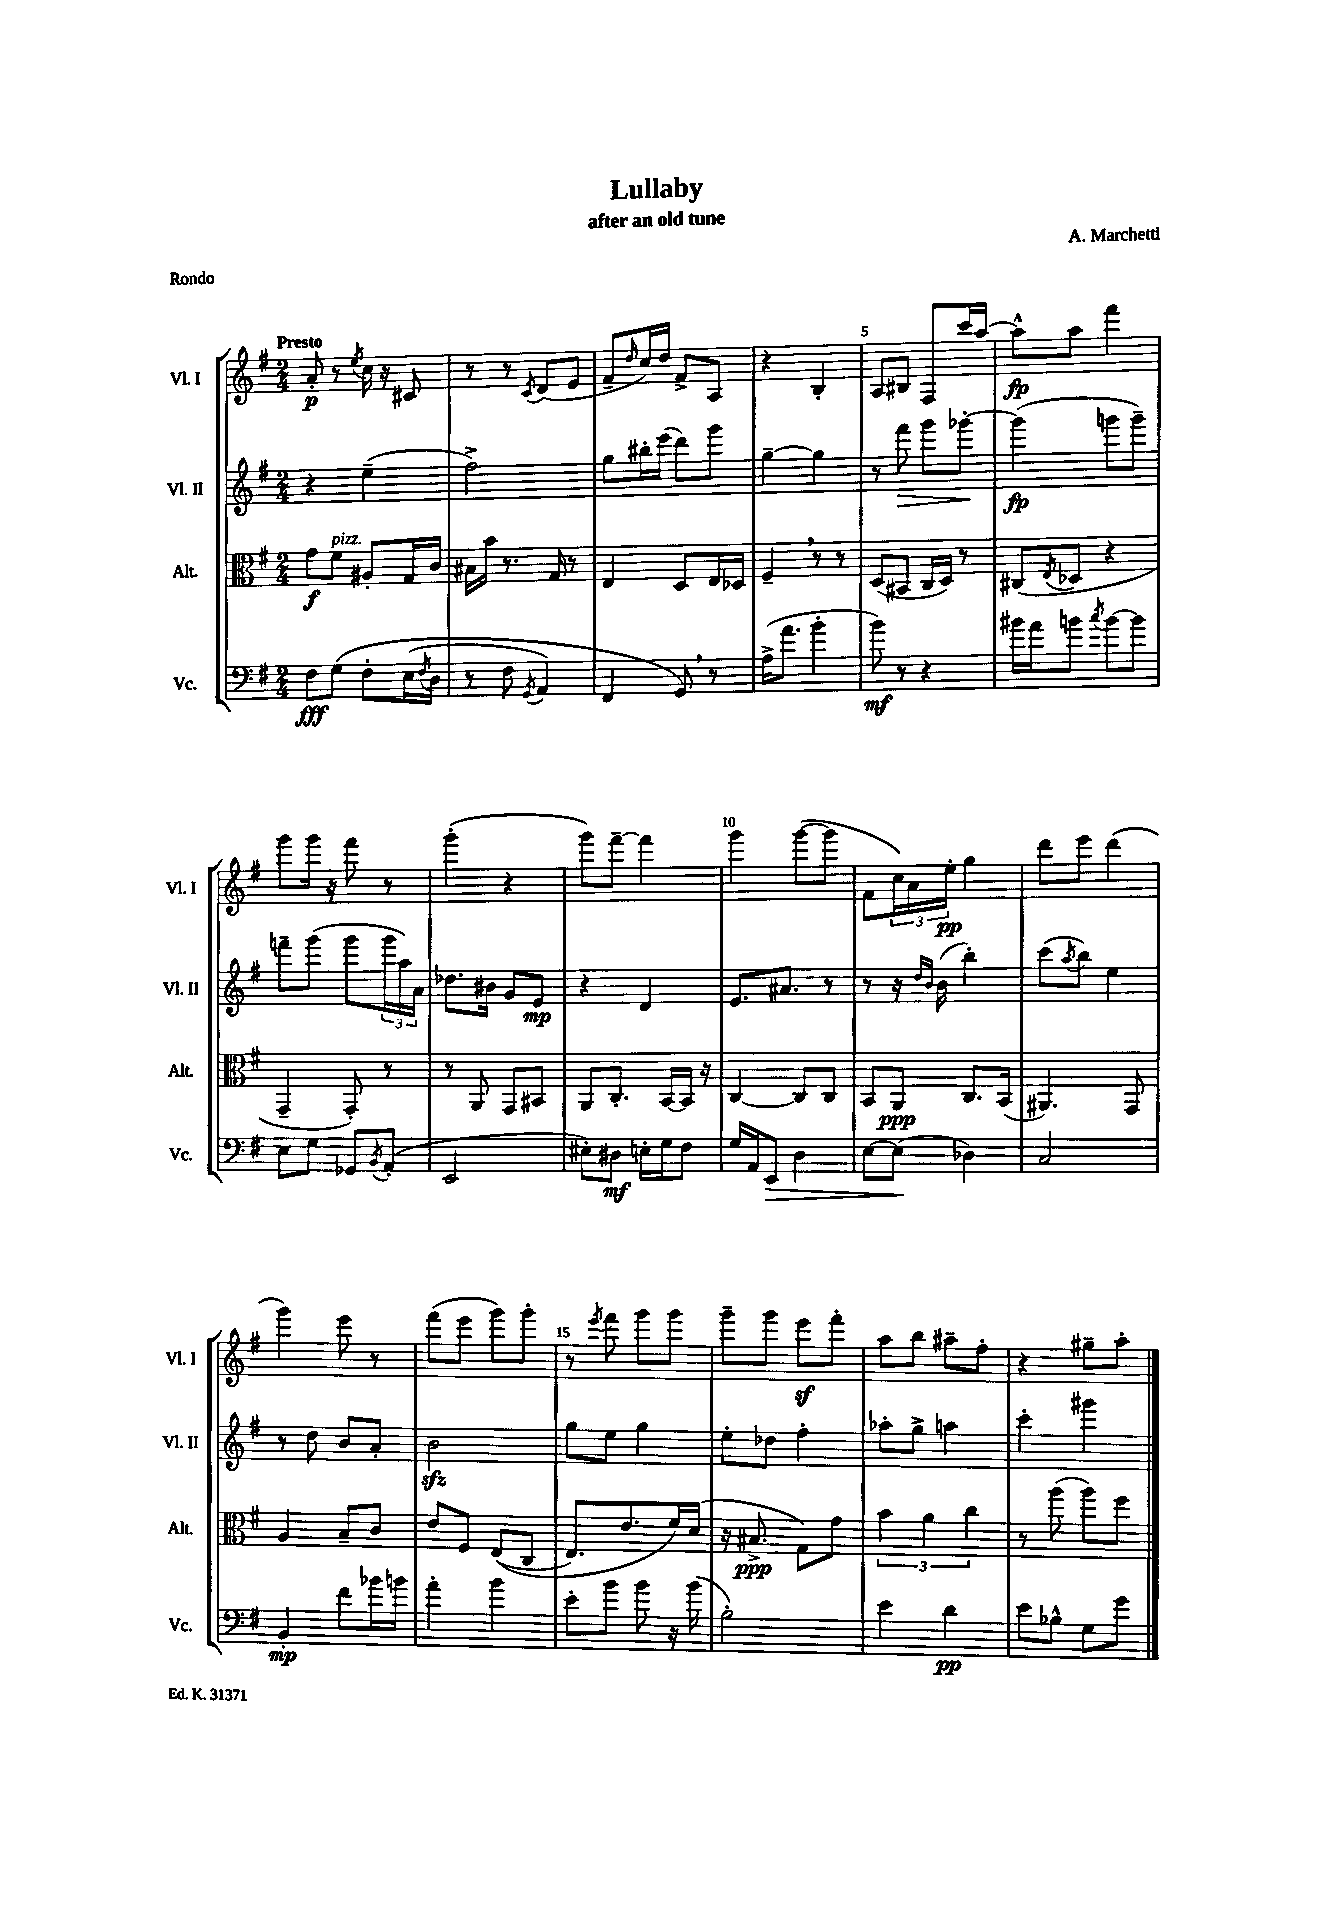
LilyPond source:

\header { title = "Lullaby" composer = "A. Marchetti" subtitle = "after an old tune" piece = "Rondo" }
<<
\new StaffGroup <<
\new Staff = "s0" \with { instrumentName = "Vl. I" shortInstrumentName = "Vl. I" } {
    \clef treble \key g \major \numericTimeSignature \time 2/4 \tempo "Presto"
    a'8-.\p r8 \acciaccatura { e''8 } c''16 r16 cis'8 |
    r8 r8 \acciaccatura { c'8 } d'8( e'8 |
    fis'8-- \grace { d''16 } c''16) d''16 fis'8-> a8 |
    r4 b4-. |
    a8 bis8 fis8 c'''16 a''16~ |
    a''8-^\fp a''8 fis'''4 |
    g'''8 g'''16 r16 fis'''8 r8 |
    g'''4-.( r4 |
    g'''8) fis'''8~-- fis'''4 |
    g'''4 g'''8~( g'''8 |
    fis'8 \tuplet 3/2 { c''16) a'16 e''16-.\pp } g''4 |
    d'''8 e'''8 d'''4( |
    g'''4) e'''8 r8 |
    fis'''8( e'''8 g'''8) g'''8-. |
    r8 \acciaccatura { e'''8 } fis'''8 g'''8 g'''8 |
    g'''8-- g'''8 e'''8\sf fis'''8-. |
    a''8 b''8 ais''8-- fis''8-. |
    r4 gis''8-- a''8-. \bar "|." |
}
\new Staff = "s1" \with { instrumentName = "Vl. II" shortInstrumentName = "Vl. II" } {
    \clef treble \key g \major \numericTimeSignature \time 2/4
    r4 e''4--( |
    fis''2->) |
    g''8 bis''16-. e'''16( d'''8) g'''8 |
    g''4~-- g''4 |
    r8 fis'''8\> g'''8 ges'''8~-.\! |
    ges'''4\fp( g'''8 g'''8--) |
    f'''8-- g'''8( g'''8 \tuplet 3/2 { g'''16 a''16) a'16 } |
    des''8. bis'16 g'8 e'8\mp |
    r4 d'4 |
    e'8. ais'8. r8 |
    r8 r16 \grace { d''16 b'16 } b'16( b''4-.) |
    c'''8( \acciaccatura { a''8 } b''8) e''4 |
    r8 d''8 b'8 a'8-. |
    b'2\sfz |
    g''8 e''8 g''4 |
    e''8-. des''8 fis''4-. |
    aes''8-. g''8-> a''4 |
    c'''4-. gis'''4 \bar "|." |
}
\new Staff = "s2" \with { instrumentName = "Alt." shortInstrumentName = "Alt." } {
    \clef alto \key g \major \numericTimeSignature \time 2/4
    g'8\f fis'8^\markup { \italic "pizz." } ais8-. g16 c'16 |
    bis16 b'16 r8. g16 r8 |
    e4 d8 e16 des16 |
    fis4-- \breathe r8 r8 |
    d8( bis,8 c16 d16) r8 |
    cis8( \acciaccatura { e8 } des8 r4 |
    g,4-- g,8-.) r8 |
    r8 a,8 g,8 bis,8 |
    a,8 c8.-. b,16~ b,16 r16 |
    c4~ c8 c8 |
    b,8 a,8\ppp c8. b,16( |
    ais,4.) g,8 |
    a4 b8-- c'8 |
    e'8 fis8 e8(\( c8 |
    e8.) e'8. fis'16\) d'16( |
    r16 bis8.->\ppp g8) g'8 |
    \tuplet 3/2 { b'4 a'4 c''4 } |
    r8 a''8( a''8) fis''8 \bar "|." |
}
\new Staff = "s3" \with { instrumentName = "Vc." shortInstrumentName = "Vc." } {
    \clef bass \key g \major \numericTimeSignature \time 2/4
    fis8\fff g8\( fis8-. e16( \acciaccatura { fis8 } d16 |
    r8 fis8 \acciaccatura { g,8 } a,4) |
    fis,4 g,8\) \breathe r8 |
    a16->( a'8. b'4-. |
    b'8\mf) r8 r4 |
    bis'16 a'16 b'8 \acciaccatura { c''8 } b'8~ b'8 |
    e8 g8 ges,8 \acciaccatura { b,8 } a,8-.( |
    e,2 |
    eis8-.) dis8\mf e16-. g16 fis8 |
    g16 a,16 e,8\> d4 |
    e8~ e8\!( des4) |
    c2 |
    b,4-.\mp fis'8 bes'16 b'16 |
    a'4-. b'4 |
    e'8-. b'8 b'8 r16 b'16( |
    b2-.) |
    e'4 d'4\pp |
    e'8 bes8-^ g8 g'8 \bar "|." |
}
>>
>>
\layout { \context { \Score \override BarNumber.break-visibility = ##(#f #t #t) barNumberVisibility = #(every-nth-bar-number-visible 5) } }
